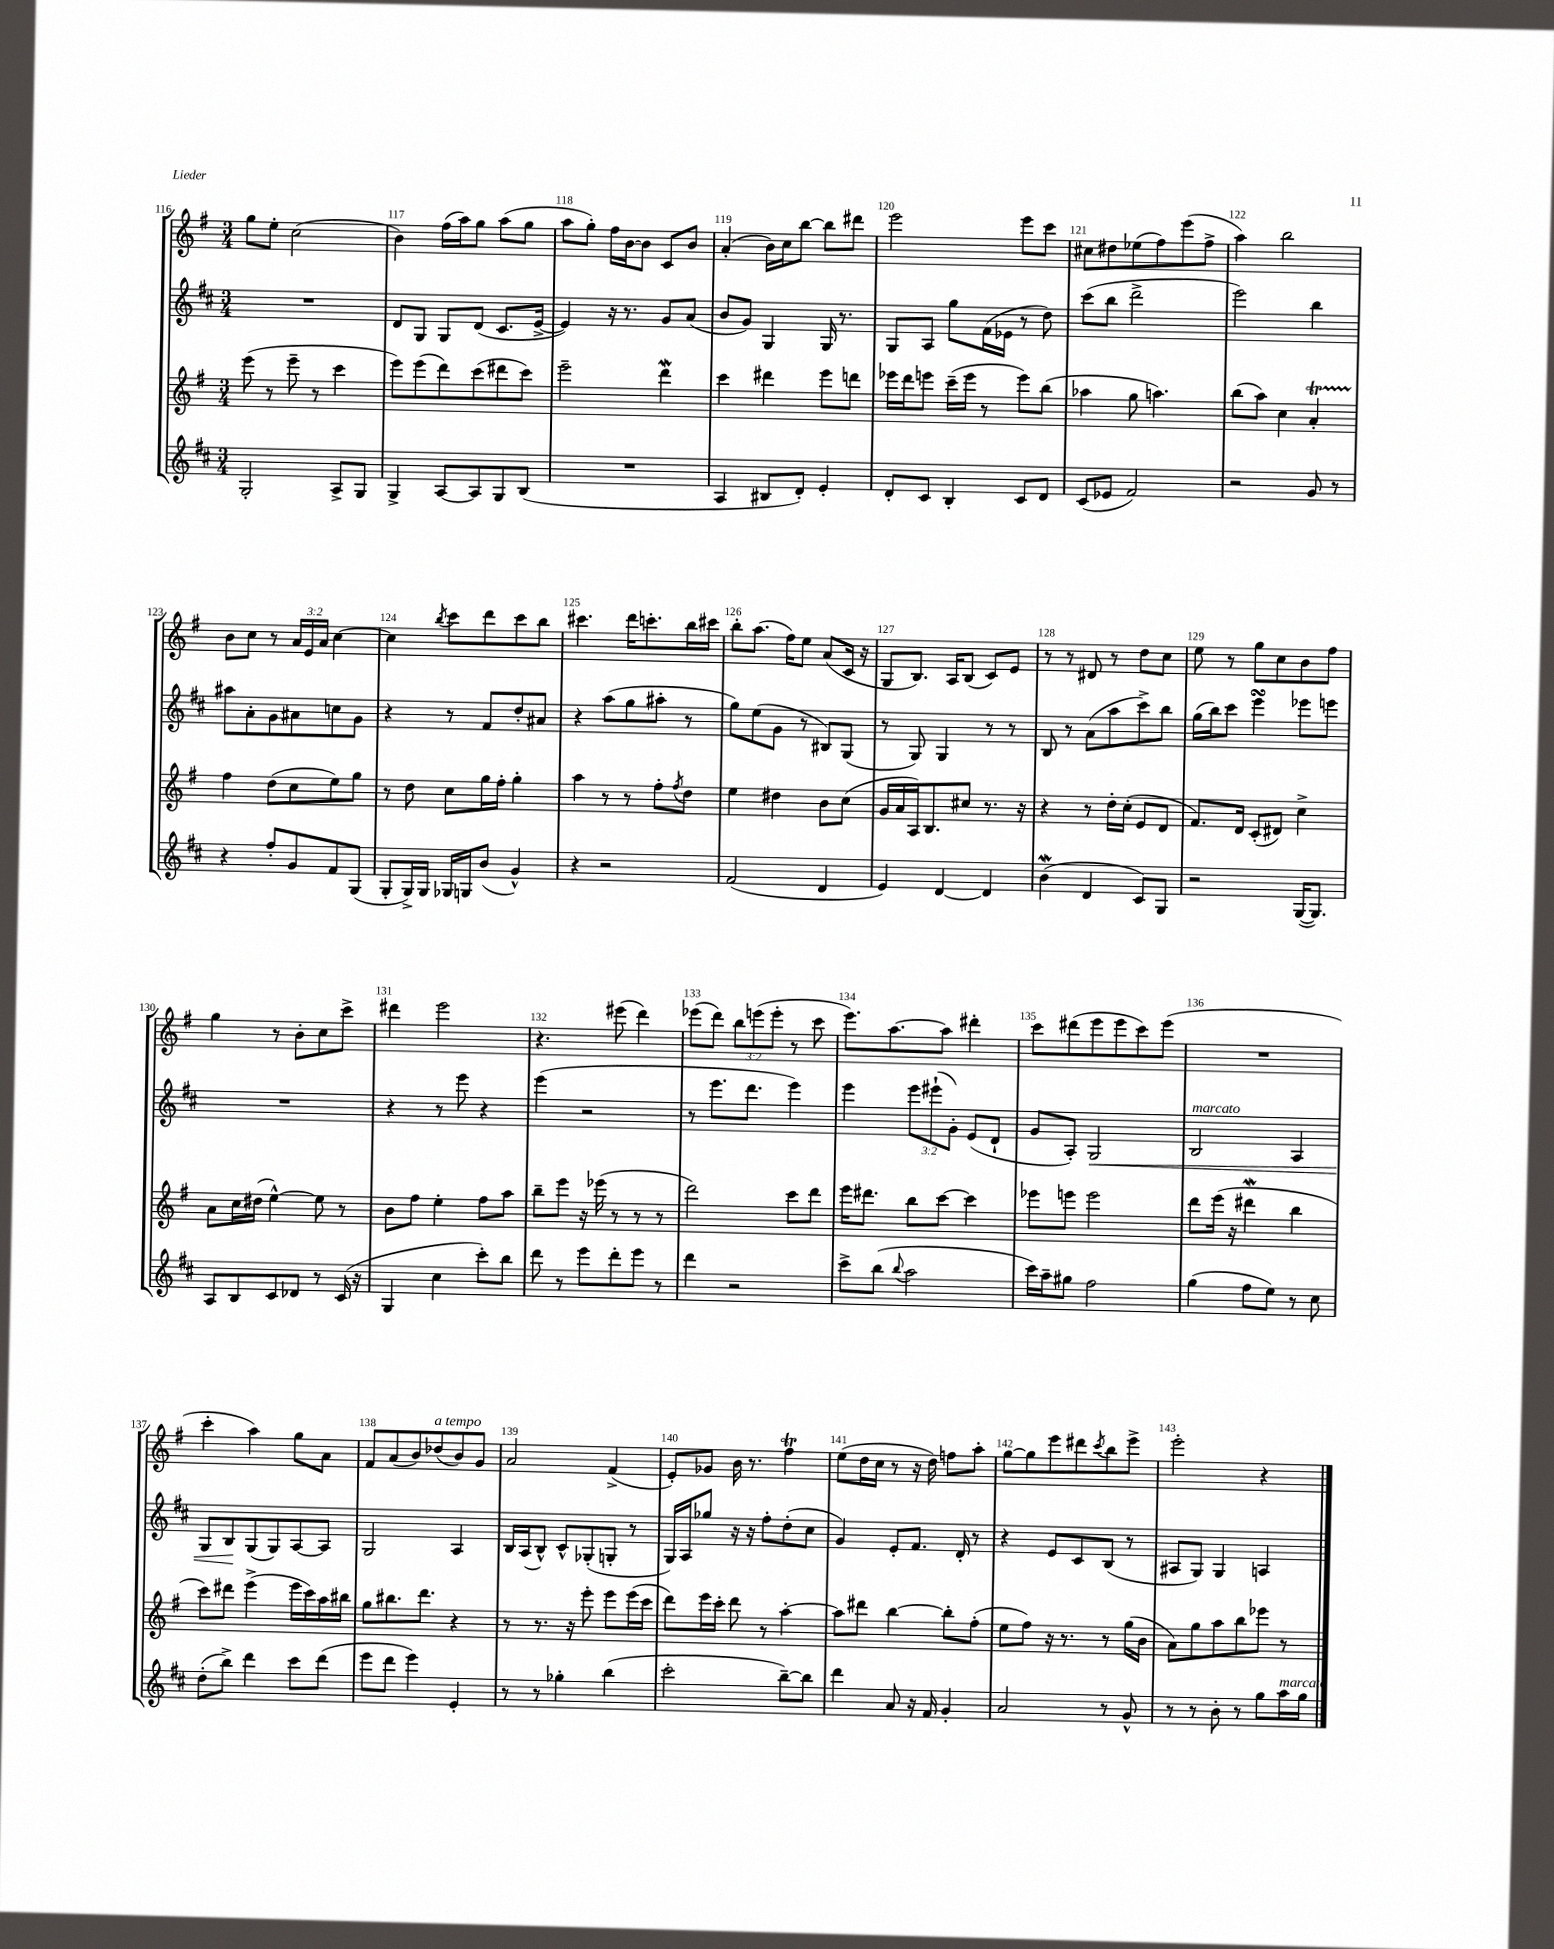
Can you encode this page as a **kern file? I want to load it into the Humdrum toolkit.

**kern	**kern	**kern	**kern
*staff4	*staff3	*staff2	*staff1
*clefG2	*clefG2	*clefG2	*clefG2
*k[f#c#]	*k[f#]	*k[f#c#]	*k[f#]
*M3/4	*M3/4	*M3/4	*M3/4
2G'	(8eee	2.r	8gg
.	8r	.	8ee'
.	8eee~	.	(2cc
.	8r	.	.
8A^	4ccc	.	.
8G	.	.	.
=	=	=	=
4G^	8eee)	8d	4b)
.	(8eee	8G	.
[8A	8ddd)	8G	(16ff#
.	.	.	16aa)
8A]	(8ccc	(8d	8gg
8G	8ddd#	8.c#	(8aa
(8B	8ccc)	.	8gg
.	.	[16e^	.
=	=	=	=
2.r	2eee~	4e])	8aa
.	.	.	8gg')
.	.	16r	16ff#
.	.	8.r	[16b
.	.	.	8b]
.	4ddd	8g	8c
.	.	(8a	8b
=	=	=	=
4A	4ccc	8b	(4a'
.	.	8g)	.
8B#	4ddd#	4G	16b)
.	.	.	16cc
8d')	.	.	[8bb
4e'	8eee	16G	8bb]
.	.	8.r	.
.	8ddd	.	8ddd#
=	=	=	=
8d'	16eee-	8G	2eee
.	16ddd	.	.
8c#	8eee	8A	.
4B'	(16ccc~	8gg	.
.	16eee	.	.
.	8r	(16f#	.
.	.	16e-	.
8c#	8eee)	8r	8eee
8d	(8bb	8dd)	8ccc
=	=	=	=
(8c#	4aa-	(8ccc#	8cc#
8e-	.	8bb	8dd#
2f#)	8gg	2ddd^	(8ee-
.	4.aa)	.	8ff#)
.	.	.	(8eee
.	.	.	8ff#^
=	=	=	=
2r	(8bb	2eee)	4aa)
.	8aa)	.	.
.	4cc	.	2bb
8g	4a'	4bb	.
8r	.	.	.
=	=	=	=
4r	4ff#	8aa#	8b
.	.	8a'	8cc
8ff#'	(8dd	8g	8r
8g	8cc	8a#	24a
.	.	.	24e
.	.	.	24a
8f#	8ee)	8cc	[4cc
(8G	8gg	8g	.
=	=	=	=
8G'	8r	4r	4cc]
16G^)	8dd	.	.
16G	.	.	.
.	.	.	8qbb
16G-	8cc	8r	8ccc
16G	.	.	.
(8b	16gg	8f#	8ddd
.	16ff#'	.	.
4g^^)	4gg'	8dd'	8ccc
.	.	8a#	8bb
=	=	=	=
4r	4aa	4r	4.ccc#
2r	8r	(8aa	.
.	8r	8gg	16ddd
.	.	.	8.ccc'
.	8ff#'	8aa#'	.
.	8qff#	.	.
.	8dd	8r	16bb
.	.	.	16ccc#
=	=	=	=
(2f#	4ee	8gg)	8bb'
.	.	(8ee	(8.aa
.	4dd#	8g	.
.	.	.	16ff#)
.	.	8r	8ee
4d	8b	8B#)	(8a
.	(8cc	(8G	16c
.	.	.	16r
=	=	=	=
4e)	16g	8r	8G
.	16a	.	.
.	16A)	8G)	8.B)
.	8.B	.	.
[4d	.	4G	.
.	.	.	16A
.	8cc#	.	(8B
4d]	8.r	8r	8c)
.	.	8r	8e
.	16r	.	.
=	=	=	=
(4b	4r	8B	8r
.	.	8r	8r
4d	8r	(8a	8d#
.	16dd'	8aa	8r
.	(16cc'	.	.
8c#)	8e	8ccc#^)	8dd
8G	8d	8bb	8cc
=	=	=	=
2r	8.f#)	(16gg	8ee
.	.	16bb)	.
.	.	8ccc#	8r
.	16d	.	.
.	(8c'	4eee	8gg
.	8d#)	.	8cc
([16G	4cc^	8eee-	8b
8.G])	.	.	.
.	.	8eee	8ff#
=	=	=	=
8A	8a	2.r	4gg
8B	16cc	.	.
.	(16dd#	.	.
8c#	[4ee^^)	.	8r
8d-	.	.	8b'
8r	8ee]	.	8cc
(16c#	8r	.	8ccc^
16r	.	.	.
=	=	=	=
4G	8b	4r	4ddd#
.	8ff#	.	.
4cc#	4ee'	8r	2eee
.	.	8eee	.
8ccc#')	8ff#	4r	.
8bb	8aa	.	.
=	=	=	=
8ddd	8bb~	(4eee	4.r
8r	8eee	.	.
8eee	16r	2r	.
.	(16eee-	.	.
8ddd'	8r	.	(8eee#
8eee	8r	.	4ddd)
8r	8r	.	.
=	=	=	=
4ddd	2ddd)	8r	(8eee-
.	.	8.eee	8ddd)
2r	.	.	12bb
.	.	8.ddd	.
.	.	.	(12eee
.	.	.	12eee'
.	8ccc	4eee)	8r
.	8ddd	.	8ccc
=	=	=	=
8ccc#^	16eee	4eee	8.eee)
.	8.ddd#	.	.
(8bb	.	.	.
.	.	.	[8.aa
8qqbb	.	.	.
2aa	8bb	12eee	.
.	.	(12eee#`	.
.	[8ccc	.	8aa]
.	.	12g')	.
.	4ccc]	(8e	4ddd#'
.	.	8d`	.
=	=	=	=
16ccc#)	8eee-	8g	8ccc
16aa~	.	.	.
8gg#	8eee	8A')	(8ddd#
2ff#	2eee	2G	8eee
.	.	.	8eee
.	.	.	8ccc)
.	.	.	(8eee
=	=	=	=
(4gg	8ddd	2B	2.r
.	(16eee	.	.
.	16r	.	.
8ff#	4ddd#	.	.
8ee)	.	.	.
8r	4bb	4A	.
8cc#	.	.	.
=	=	=	=
(8dd'	8ccc)	8G	4ccc'
8bb^)	8ddd#	8B	.
4ddd	(4eee^	(8G	4aa)
.	.	8G)	.
8ccc#	16eee	[8A	8gg
.	16ccc)	.	.
(8ddd	16aa	8A]	8a
.	16bb#	.	.
=	=	=	=
8eee	8gg	2G	8f#
8ddd	8.bb#	.	(8a
4eee)	.	.	8b)
.	8.ddd	.	.
.	.	.	(8dd-
4e'	4r	4A	8b)
.	.	.	8g
=	=	=	=
8r	8r	16B	2a
.	.	(16A	.
8r	8.r	8B^^)	.
4gg-'	.	8c#^^	.
.	16r	.	.
.	8eee'	(8G-'	.
(4bb	8eee	8G'	(4f#^
.	(16eee	8r	.
.	16ccc	.	.
=	=	=	=
2ccc#'	8ddd)	16G)	8e')
.	.	16A	.
.	16eee	8gg-	8g-
.	16ccc'	.	.
.	8ddd	16r	16b
.	.	16r	8.r
.	8r	8ff#'	.
[8bb~)	[4aa'	(8dd'	4ff#
8bb]	.	8cc#	.
=	=	=	=
4ddd	8aa]	4g)	(8ee
.	8ddd#	.	16dd
.	.	.	16cc
8a	[4bb	8e'	8r
16r	.	8.f#	16r
16f#	.	.	16dd)
4g'	8bb']	.	8ff
.	.	16d'	.
.	(8ff#'	8r	8aa'
=	=	=	=
2a	8ee	4r	[8gg
.	8ff#)	.	8gg]
.	16r	8e	8eee
.	8.r	.	.
.	.	8c#	8ddd#
.	.	.	8qccc
8r	8r	(8B	8bb
8g^^	(16gg	8r	8eee^
.	16b	.	.
=	=	=	=
8r	8a)	8A#	2eee'
8r	8gg	8G)	.
8b'	8aa	4G	.
8r	8bb	.	.
8gg	8eee-	4A	4r
16aa	8r	.	.
16gg	.	.	.
==	==	==	==
*-	*-	*-	*-
